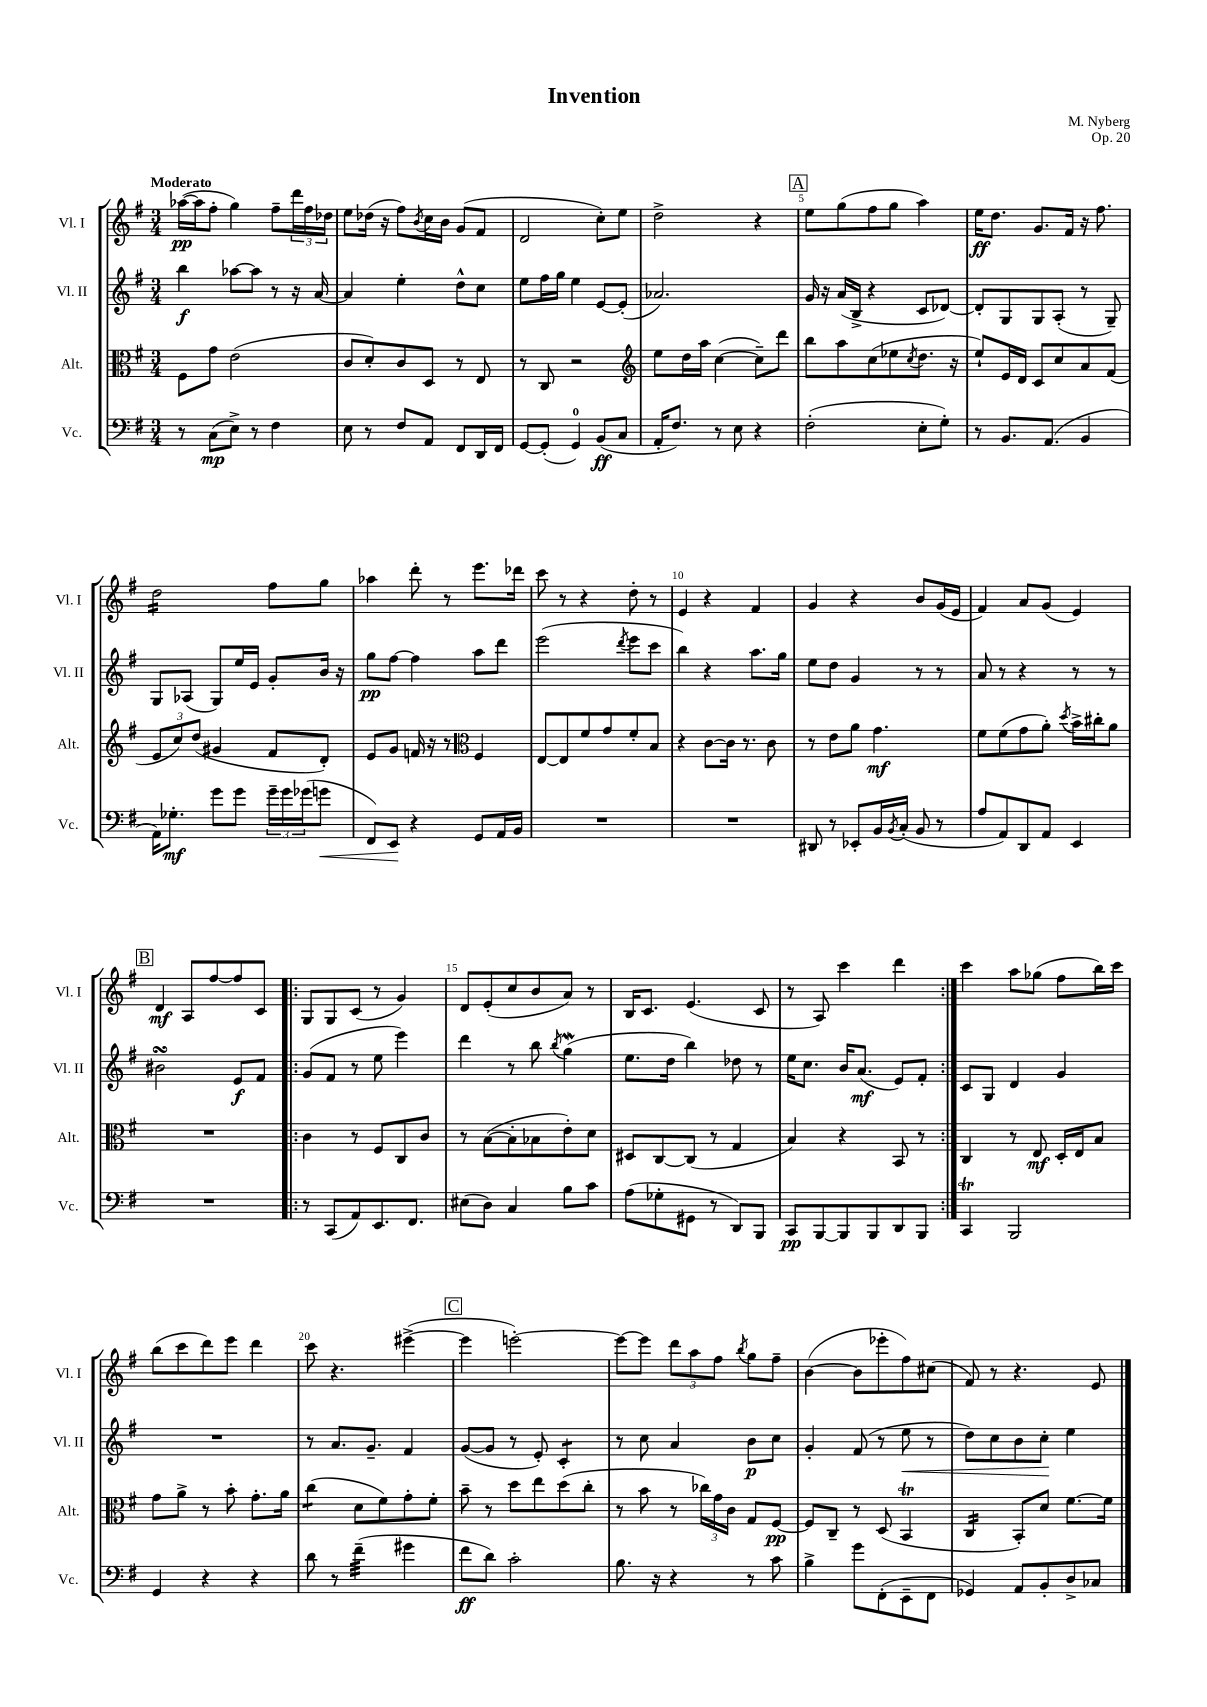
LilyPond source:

\header { title = "Invention" composer = "M. Nyberg" opus = "Op. 20" }
<<
\new StaffGroup <<
\new Staff = "s0" \with { instrumentName = "Vl. I" shortInstrumentName = "Vl. I" } {
    \clef treble \key g \major \numericTimeSignature \time 3/4 \tempo "Moderato"
    aes''16~\pp( aes''16 fis''8-. g''4) fis''8-- \tuplet 3/2 { d'''16 fis''16 des''16 } |
    e''8 des''16( r16 fis''8) \acciaccatura { b'8 } c''16 b'16 g'8( fis'8 |
    d'2 c''8-.) e''8 |
    d''2-> r4 |
    \mark \markup { \box "A" } e''8 g''8( fis''8 g''8 a''4) |
    e''16\ff d''8. g'8. fis'16 r16 fis''8. |
    d''2:16 fis''8 g''8 |
    aes''4 d'''8-. r8 e'''8. des'''16 |
    c'''8 r8 r4 d''8-. r8 |
    e'4 r4 fis'4 |
    g'4 r4 b'8 g'16( e'16 |
    fis'4) a'8 g'8( e'4) |
    \mark \markup { \box "B" } d'4\mf a8 fis''8~ fis''8 c'8 |
    \repeat volta 2 { g8 g8 c'8( r8 g'4) |
    d'8 e'8-.( c''8 b'8 a'8) r8 |
    b16 c'8. e'4.( c'8 |
    r8 a8) c'''4 d'''4 | }
    c'''4 a''8 ges''8( fis''8 b''16) c'''16 |
    b''8( c'''8 d'''8) e'''8 d'''4 |
    c'''8 r4. eis'''4~->( |
    \mark \markup { \box "C" } eis'''4 e'''2~-.) |
    e'''8~ e'''8 \tuplet 3/2 { d'''8 a''8 fis''8 } \acciaccatura { b''8 } g''8 fis''8-- |
    b'4~( b'8 ees'''8-. fis''8) cis''8( |
    fis'8) r8 r4. e'8 \bar "|." |
}
\new Staff = "s1" \with { instrumentName = "Vl. II" shortInstrumentName = "Vl. II" } {
    \clef treble \key g \major \numericTimeSignature \time 3/4
    b''4\f aes''8~ aes''8 r8 r16 a'16~ |
    a'4 e''4-. d''8-^ c''8 |
    e''8 fis''16 g''16 e''4 e'8~ e'8-.( |
    aes'2.) |
    \mark \markup { \box "A" } g'16 r16 a'16( b16-> r4 c'8 des'8~) |
    des'8-. g8 g8 a8-.( r8 g8--) |
    g8 aes8( g8) e''16 e'16 g'8-. b'16 r16 |
    g''8\pp fis''8~ fis''4 a''8 d'''8 |
    e'''2( \acciaccatura { d'''8 } e'''8 c'''8 |
    b''4) r4 a''8. g''16 |
    e''8 d''8 g'4 r8 r8 |
    a'8 r8 r4 r8 r8 |
    \mark \markup { \box "B" } bis'2\turn e'8\f fis'8 |
    \repeat volta 2 { g'8( fis'8 r8 e''8 e'''4) |
    d'''4 r8 b''8 \acciaccatura { b''8 } g''4\mordent( |
    e''8. d''16 b''4) des''8 r8 |
    e''16 c''8. b'16 a'8.\mf( e'8) fis'8-. | }
    c'8 g8 d'4 g'4 |
    R2. |
    r8 a'8. g'8.-- fis'4 |
    \mark \markup { \box "C" } g'8~( g'8 r8 e'8-.) c'4:8-. |
    r8 c''8 a'4 b'8\p c''8 |
    g'4-. fis'8( r8 e''8\< r8 |
    d''8) c''8 b'8 c''8-.\! e''4 \bar "|." |
}
\new Staff = "s2" \with { instrumentName = "Alt." shortInstrumentName = "Alt." } {
    \clef alto \key g \major \numericTimeSignature \time 3/4
    fis8 g'8 e'2( |
    c'8 d'8-.) c'8 d8 r8 e8 |
    r8 c8 r2 |
    \clef treble e''8 d''16 a''16 c''4~( c''8--) d'''8 |
    \mark \markup { \box "A" } b''8 a''8 c''8( ees''8 \acciaccatura { c''8 } d''8. r16 |
    e''8-!) e'16 d'16 c'8 c''8 a'8 fis'8( |
    \tuplet 3/2 { e'8 c''8) d''8( } gis'4 fis'8 d'8-.) |
    e'8 g'8 f'16 r16 r8 \clef alto fis4 |
    e8~ e8 fis'8 g'8 fis'8-. b8 |
    r4 c'8~ c'16 r8. c'8 |
    r8 e'8 a'8 g'4.\mf |
    fis'8 fis'8( g'8 a'8-.) \acciaccatura { d''8 } b'16-> cis''16-. a'8 |
    \mark \markup { \box "B" } R2. |
    \repeat volta 2 { c'4 r8 fis8 c8 c'8 |
    r8 b8~( b8-. bes8 e'8-.) d'8 |
    dis8 c8~ c8( r8 g4 |
    b4) r4 b,8 r8 | }
    c4 r8 e8\mf d16-. e16 b8 |
    g'8 a'8-> r8 b'8-. g'8.-. a'16 |
    c''4:8( d'8 fis'8) g'8-. fis'8-. |
    \mark \markup { \box "C" } b'8-- r8 d''8 e''8 d''8( c''8-. |
    r8 b'8 r8 \tuplet 3/2 { ces''16) g'16 c'16 } g8 fis8~\pp |
    fis8 c8-- r8 d8( b,4\trill |
    c4:16 b,8-.) d'8 fis'8.~ fis'16 \bar "|." |
}
\new Staff = "s3" \with { instrumentName = "Vc." shortInstrumentName = "Vc." } {
    \clef bass \key g \major \numericTimeSignature \time 3/4
    r8 c8\mp( e8->) r8 fis4 |
    e8 r8 fis8 a,8 fis,8 d,16 fis,16 |
    g,8~ g,8-.( g,4-0) b,8\ff( c8 |
    a,16-. fis8.) r8 e8 r4 |
    \mark \markup { \box "A" } fis2-.( e8-. g8-.) |
    r8 b,8. a,8.( b,4 |
    a,16) ges8.-.\mf g'8 g'8 \tuplet 3/2 { g'16-- g'16 ges'16( } g'8\< |
    fis,8) e,8\! r4 g,8 a,16 b,16 |
    R2. |
    R2. |
    dis,8 r8 ees,8-. b,16 \acciaccatura { b,8 } c16-.( b,8 r8 |
    a8 a,8) d,8 a,8 e,4 |
    \mark \markup { \box "B" } R2. |
    \repeat volta 2 { r8 c,8( a,8) e,8. fis,8. |
    eis8( d8) c4 b8 c'8 |
    a8( ges8-. gis,8 r8 d,8) b,,8 |
    c,8\pp b,,8~ b,,8 b,,8 d,8 b,,8 | }
    c,4\trill b,,2 |
    g,4 r4 r4 |
    d'8 r8 fis'4:32--( gis'4 |
    \mark \markup { \box "C" } fis'8\ff d'8) c'2-. |
    b8. r16 r4 r8 c'8 |
    b4-> g'8 fis,8-.( e,8-- fis,8 |
    ges,4) a,8 b,8-. d8-> ces8 \bar "|." |
}
>>
>>
\layout { \context { \Score \override BarNumber.break-visibility = ##(#f #t #t) barNumberVisibility = #(every-nth-bar-number-visible 5) } }
